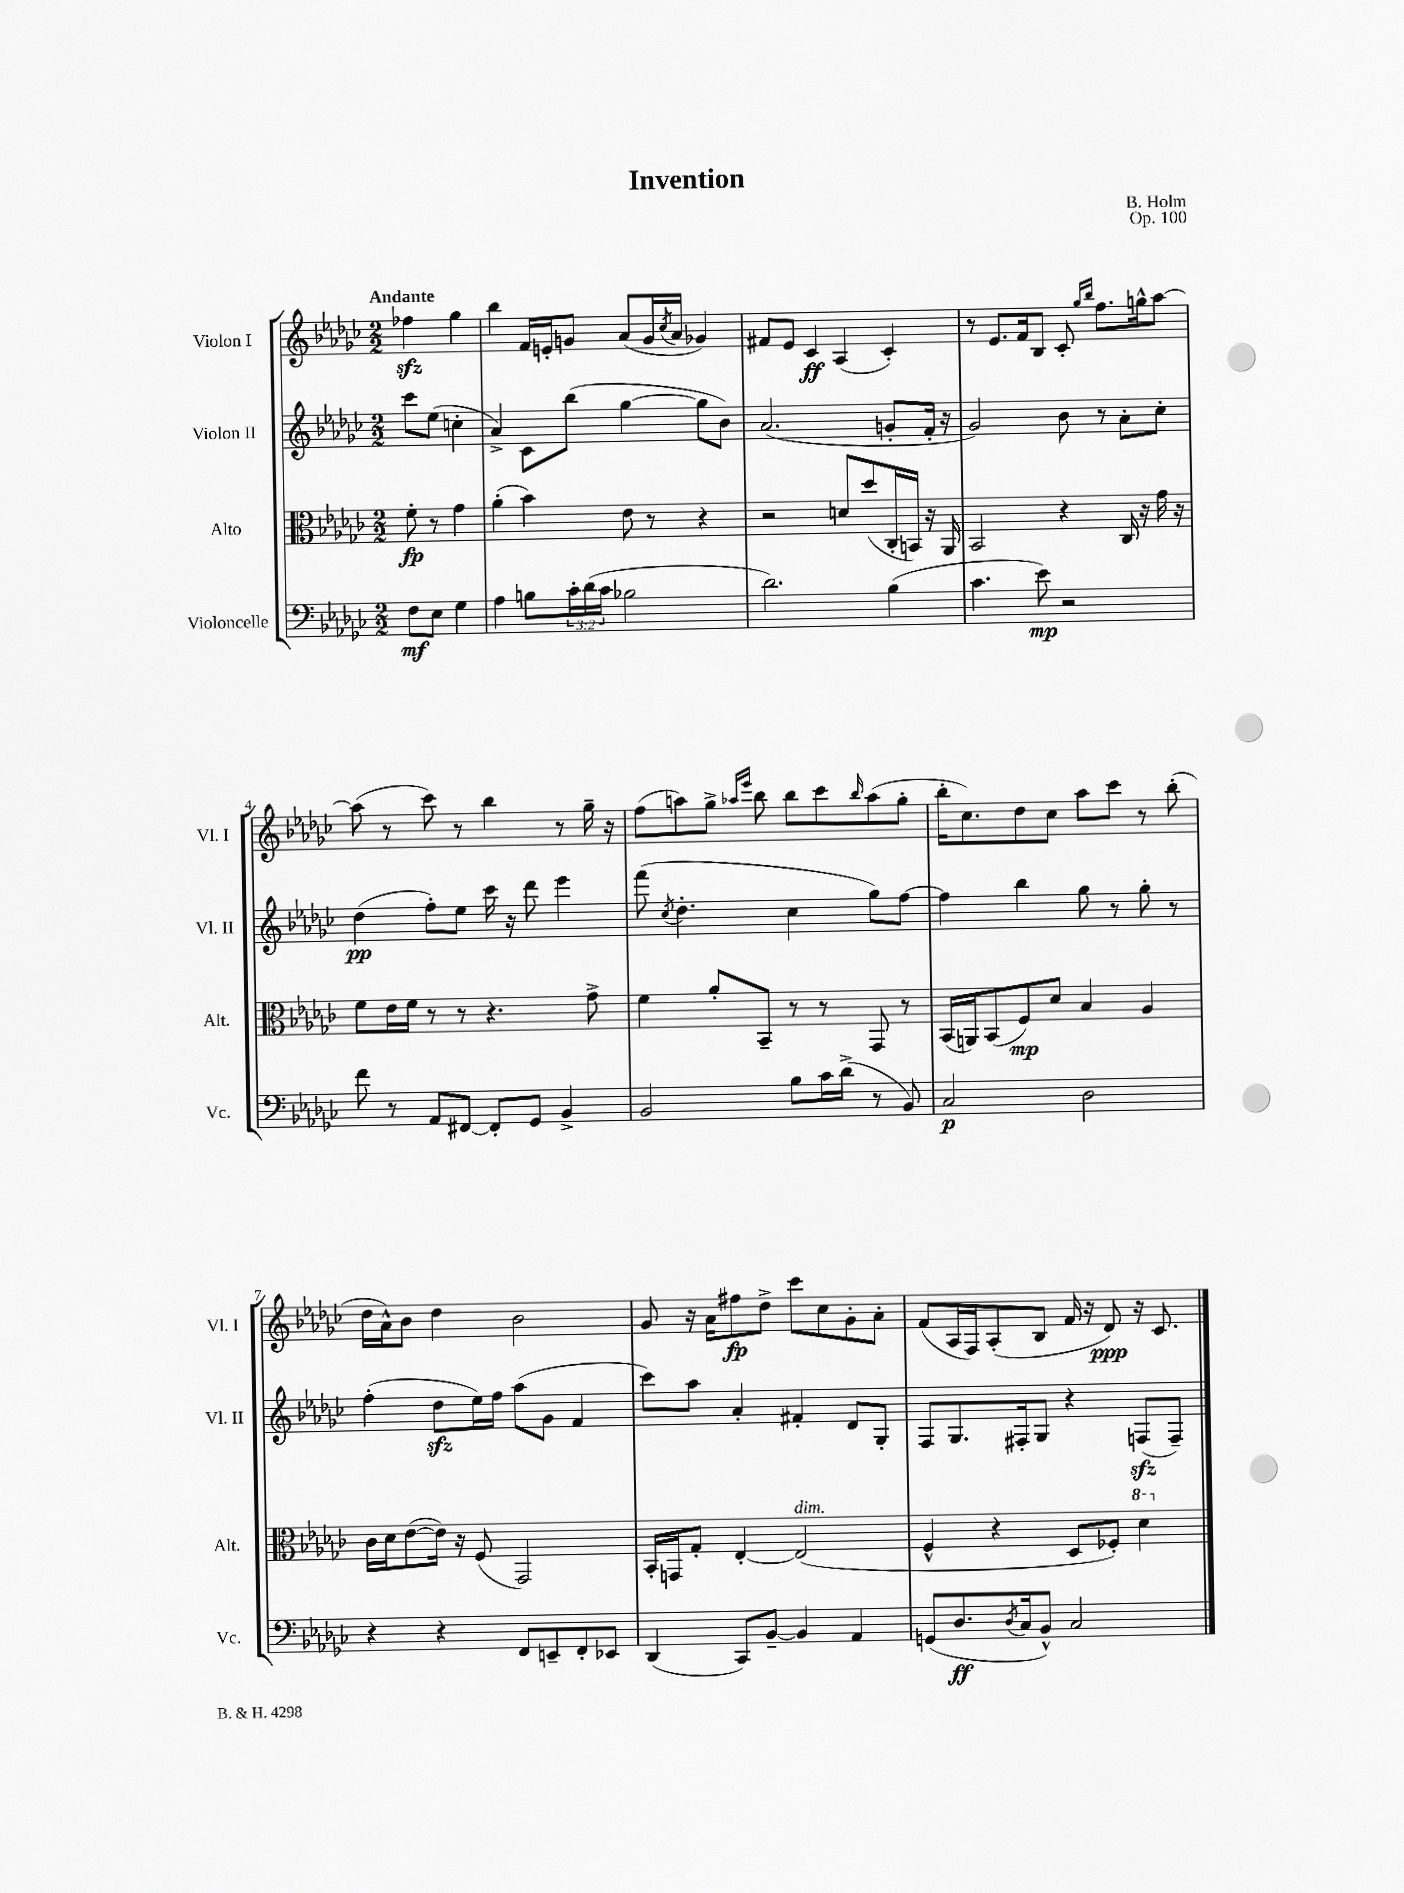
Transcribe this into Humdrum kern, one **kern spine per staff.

**kern	**dynam	**kern	**dynam	**kern	**dynam	**kern	**dynam
*part4	*part4	*part3	*part3	*part2	*part2	*part1	*part1
*staff4	*staff4	*staff3	*staff3	*staff2	*staff2	*staff1	*staff1
*I"Violoncelle	*	*I"Alto	*	*I"Violon II	*	*I"Violon I	*
*I'Vc.	*	*I'Alt.	*	*I'Vl. II	*	*I'Vl. I	*
*clefF4	*	*clefC3	*	*clefG2	*	*clefG2	*
*k[b-e-a-d-g-c-]	*	*k[b-e-a-d-g-c-]	*	*k[b-e-a-d-g-c-]	*	*k[b-e-a-d-g-c-]	*
*M2/2	*	*M2/2	*	*M2/2	*	*M2/2	*
=	=	=	=	=	=	=	=
!	!	!	!	!	!	!LO:TX:a:B:t=Andante	!
8F\L	mf	8f'\	fp	8ccc-\L	.	4ff-Xzz\	.
8E-\J	.	8r	.	(8ee-\J	.	.	.
4G-\	.	4g-\	.	4ccn'\	.	4gg-\	.
=1	=1	=1	=1	=1	=1	=1	=1
4A-\	.	(4a-'\	.	4a-^/)	.	4bb-\	.
8Bn\L	.	4b-\)	.	8c-\L	.	16f/LL	.
.	.	.	.	.	.	16en'/J	.
24c-'\L	.	.	.	(8bb-\J	.	8gn/J	.
(24d-\	.	.	.	.	.	.	.
24c-\JJ	.	.	.	.	.	.	.
2B-X\	.	8e-\	.	[4gg-\	.	(8a-/L	.
.	.	8r	.	.	.	16g/L	.
.	.	.	.	.	.	8qcc-/	.
.	.	.	.	.	.	16a-/JJ	.
.	.	4r	.	8gg-\L]	.	4g-X/)	.
.	.	.	.	8b-\J)	.	.	.
=2	=2	=2	=2	=2	=2	=2	=2
2.d-\)	.	2r	.	(2.a-/	.	8f#X/L	.
.	.	.	.	.	.	8e-/J	.
.	.	.	.	.	.	4c-/	ff
.	.	8dn/L	.	.	.	(4A-/	.
.	.	(8dd-/	.	.	.	.	.
(4B-\	.	16C-'/L	.	8gn'/L	.	4c-'/)	.
.	.	16BBn/JJ)	.	.	.	.	.
.	.	16r	.	16f'/Jk	.	.	.
.	.	16AA-/	.	16r	.	.	.
=3	=3	=3	=3	=3	=3	=3	=3
4.c-\	.	2BB-/	.	2g-/)	.	8r	.
.	.	.	.	.	.	8.e-/L	.
.	.	.	.	.	.	16f/k	.
8e-\)	mp	.	.	.	.	8B-/J	.
2r	.	4r	.	8b-\	.	8c-'/	.
.	.	.	.	.	.	16qqgg-/LL	.
.	.	.	.	.	.	16qqbb-/JJ	.
.	.	.	.	8r	.	8.ff\L	.
.	.	16C-/	.	8a-'\L	.	.	.
.	.	16r	.	.	.	16ggn^^\k	.
.	.	16g-\	.	8cc-'\J	.	[8aa-\J	.
.	.	16r	.	.	.	.	.
!!LO:LB:g=z
=4	=4	=4	=4	=4	=4	=4	=4
8f\	.	8f\L	.	(4dd-\	pp	(8aa-\]	.
8r	.	16e-\L	.	.	.	8r	.
.	.	16f\JJ	.	.	.	.	.
8AA-/L	.	8r	.	8ff'\L)	.	8ccc-\)	.
[8FF#X/J	.	8r	.	8ee-\J	.	8r	.
8FF#'/L]	.	4.r	.	16ccc-\	.	4bb-\	.
.	.	.	.	16r	.	.	.
8GG-/J	.	.	.	8ddd-\	.	.	.
4BB-^/	.	.	.	4eee-\	.	8r	.
.	.	8g-^\	.	.	.	16gg-~\	.
.	.	.	.	.	.	16r	.
=5	=5	=5	=5	=5	=5	=5	=5
2BB-/	.	4f\	.	(8fff\	.	(8ff\L	.
.	.	.	.	8qcc-/	.	.	.
.	.	.	.	4.dd-'\	.	8aan\)	.
.	.	8a-'/L	.	.	.	8gg-^\J	.
.	.	.	.	.	.	16qqaa-X/LL	.
.	.	.	.	.	.	16qqeee-/JJ	.
.	.	8BB-~/J	.	.	.	8bb-\	.
8B-\L	.	8r	.	4cc-\	.	8bb-\L	.
16c-\L	.	8r	.	.	.	8ccc-\	.
(16d-^\JJ	.	.	.	.	.	.	.
.	.	.	.	.	.	16qqbb-/	.
8r	.	8GG-/	.	8gg-\L)	.	(8aa-\	.
8BB-/)	.	8r	.	[8ff\J	.	8gg-'\J	.
=6	=6	=6	=6	=6	=6	=6	=6
2C-/	p	(16BB-/LL	.	4ff\]	.	16bb-'\KL	.
.	.	16AAn/J)	.	.	.	8.cc-\)	.
.	.	(8BB-/	.	.	.	.	.
.	.	8F/)	mp	4bb-\	.	8dd-\	.
.	.	8d-/J	.	.	.	8cc-\J	.
2D-\	.	4B-/	.	8gg-\	.	8aa-\L	.
.	.	.	.	8r	.	8ccc-\J	.
.	.	4A-/	.	8gg-'\	.	8r	.
.	.	.	.	8r	.	(8bb-'\	.
!!LO:LB:g=z
=7	=7	=7	=7	=7	=7	=7	=7
4r	.	16c-\LL	.	(4ff'\	.	16dd-\LL	.
.	.	16d-\J	.	.	.	16a-^^\J)	.
.	.	([8e-\	.	.	.	8b-\J	.
4r	.	16e-\Jk])	.	8dd-zz\L	.	4dd-\	.
.	.	16r	.	.	.	.	.
.	.	(8F/	.	16ee-\L)	.	.	.
.	.	.	.	16ff\JJ	.	.	.
8FF/L	.	2GG-/)	.	(8aa-\L	.	2b-\	.
8EEn~/	.	.	.	8g-\J	.	.	.
8FF'/	.	.	.	4f/	.	.	.
8EE-X/J	.	.	.	.	.	.	.
=8	=8	=8	=8	=8	=8	=8	=8
(4DD-/	.	16BB-'/LL	.	8ccc-\L)	.	8g-/	.
.	.	16GGn/J	.	.	.	.	.
.	.	8G-'/J	.	8aa-\J	.	16r	.
.	.	.	.	.	.	16a-\KL	.
8CC-/L)	.	[4E-'/	.	4a-'/	.	8ff#X\	fp
[8BB-~/J	.	.	.	.	.	8dd-^\J	.
!	!	!LO:TX:a:i:t=dim.	!	!	!	!	!
4BB-/]	.	(2E-/]	.	4f#X'/	.	8ccc-\L	.
.	.	.	.	.	.	8cc-\	.
4AA-/	.	.	.	8d-/L	.	8g-'\	.
.	.	.	.	8G-'/J	.	8a-'\J	.
=9	=9	=9	=9	=9	=9	=9	=9
(8GGn/L	.	4F^^/	.	8F/L	.	(8f/L	.
8.D-/	ff	.	.	8.G-/	.	16A-/L	.
.	.	.	.	.	.	16F/J)	.
.	.	4r	.	.	.	(8A-'/	.
8qD-/	.	.	.	.	.	.	.
16C-/k	.	.	.	16F#X'/k	.	.	.
8BB-^^/J)	.	.	.	8G-/J	.	8B-/J	.
2C-/	.	8D-/L	.	4r	.	16f/	.
.	.	.	.	.	.	16r	.
.	.	8F-X'/J)	.	.	.	8d-/)	ppp
*	*	*8va	*	*	*	*	*
.	.	4dd-\	.	(8Fnzz/L	.	16r	.
.	.	.	.	.	.	8.c-/	.
.	.	.	.	8F~/J)	.	.	.
*	*	*X8va	*	*	*	*	*
==	==	==	==	==	==	==	==
*-	*-	*-	*-	*-	*-	*-	*-
